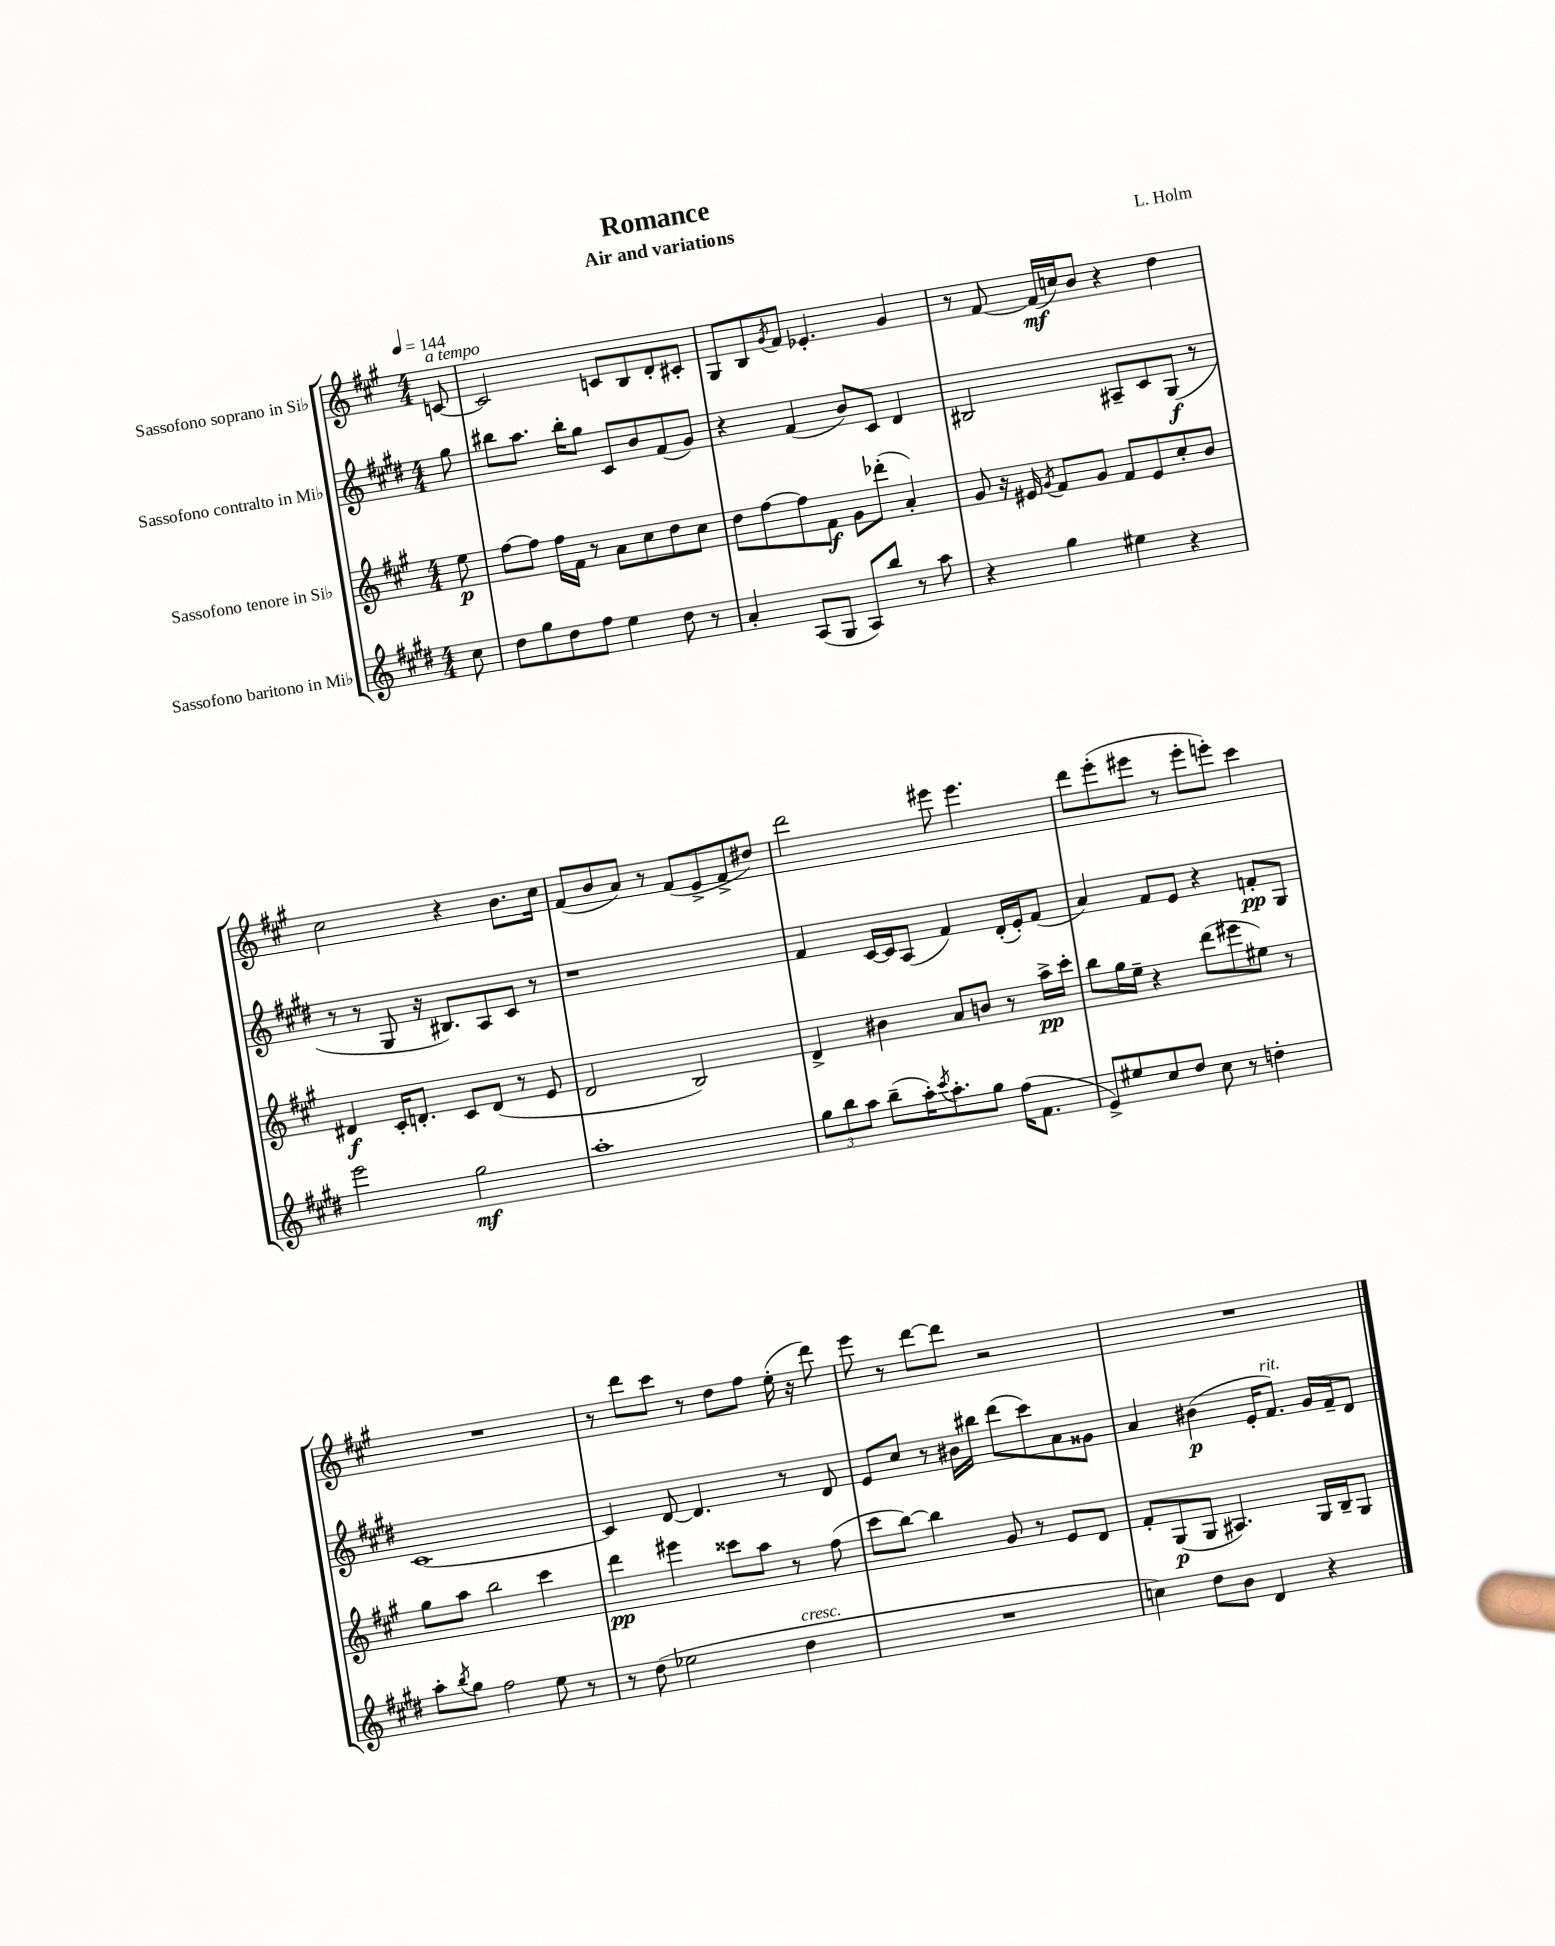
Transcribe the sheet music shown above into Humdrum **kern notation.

**kern	**kern	**kern	**kern
*staff4	*staff3	*staff2	*staff1
*clefG2	*clefG2	*clefG2	*clefG2
*k[f#c#g#d#]	*k[f#c#g#]	*k[f#c#g#d#]	*k[f#c#g#]
*M4/4	*M4/4	*M4/4	*M4/4
*MM144	*MM144	*MM144	*MM144
8cc#	8ee	8gg#	[8c
=	=	=	=
8dd#	[8ff#	8bb#	2c]
8gg#	8ff#]	8.aa	.
8dd#	16ff#	.	.
.	16f#	16bb#'	.
8ff#	8r	8gg#	.
4ee	8a	8c#	8c
.	8cc#	8b	8B
8dd#	8dd	(8f#	8d'
8r	8cc#	8g#)	8c#'
=	=	=	=
4a'	8dd	4r	8G#
.	[8ff#	.	8B
.	.	.	8qg#
(8A	8ff#]	(4f#	8f#
8G#	8f#	.	4.e-'
8A)	8g#	8b)	.
8bb	(8ddd-'	8c#	.
8r	4a')	4d#	4g#
8aa	.	.	.
=	=	=	=
4r	8g#	2B#	8r
.	16r	.	[8f#
.	16e#	.	.
.	8qg#	.	.
4gg#	8f#	.	(16f#]
.	.	.	16cc)
.	8g#	.	8b
4ee#	8f#	8A#~	4r
.	8e#	8c#	.
4r	8cc#'	(8G#	4dd
.	8b	8r	.
=	=	=	=
2eee	4d#	8r	2cc#
.	.	8r	.
.	16c#'	8G#	.
.	8.d'	.	.
.	.	16r	.
.	.	8.B#)	.
2gg#	8c#	.	4r
.	(8d	8A	.
.	8r	8c#	8.b
.	8e	8r	.
.	.	.	16cc#
=	=	=	=
1aa'	2d	1r	(8f#
.	.	.	8b
.	.	.	8a)
.	.	.	8r
.	2B)	.	(8f#
.	.	.	8e^
.	.	.	8f#^
.	.	.	8dd#)
=	=	=	=
12gg#	4d^	4f#	2ddd
12bb	.	.	.
12aa	.	.	.
(8bb~	4b#	[16c#	.
.	.	16c#]	.
16aa')	.	(8A	.
8qccc#	.	.	.
8.aa'	.	.	.
.	8a	4f#)	8eee#
8gg#	8b	.	4.eee#
(16ff#	8r	(16d#'	.
8.f#	.	16e')	.
.	16aa^	(8f#	.
.	16ccc#'	.	.
=	=	=	=
8e^)	8bb	4a)	8ddd
8ee#	16gg#	.	(8eee'
.	16ee~	.	.
8cc#	4r	8f#	8eee#
8dd#	.	8e	8r
8cc#	(8ddd	4r	8eee#'
8r	8eee#	.	8eee')
4dd'	8ee#)	8f'	4ccc#
.	8r	8G#	.
=	=	=	=
8aa'	8gg#	[1c#	1r
8qbb	.	.	.
8gg#	8aa	.	.
2ff#	2bb	.	.
8ee	4ccc#	.	.
8r	.	.	.
=	=	=	=
8r	4ddd	4c#]	8r
(8dd#	.	.	8ddd
2ee-	4eee#	[8d#	8ccc#
.	.	4.d#]	8r
.	8ccc##	.	8dd
.	8aa	.	8ff#
4dd#	8r	8r	(16ee'
.	.	.	16r
.	(8ff#	8d#	8ddd)
=	=	=	=
1r	8ccc#	8e	8eee
.	[8bb)	8cc#	8r
.	4bb]	8r	[8ddd
.	.	16b#	8ddd]
.	.	16bb#	.
.	8g#	(8ddd#	2r
.	8r	8ccc#)	.
.	8e	8a	.
.	8d	8g##	.
=	=	=	=
4cc)	8f#'	4a	1r
.	(8G#	.	.
8dd#	8G#	(4b#	.
8b	4.A#)	.	.
4d#	.	16e'	.
.	.	8.f#)	.
4r	16G#	16g#	.
.	16B~	16f#~	.
.	8G#	8d#	.
==	==	==	==
*-	*-	*-	*-
